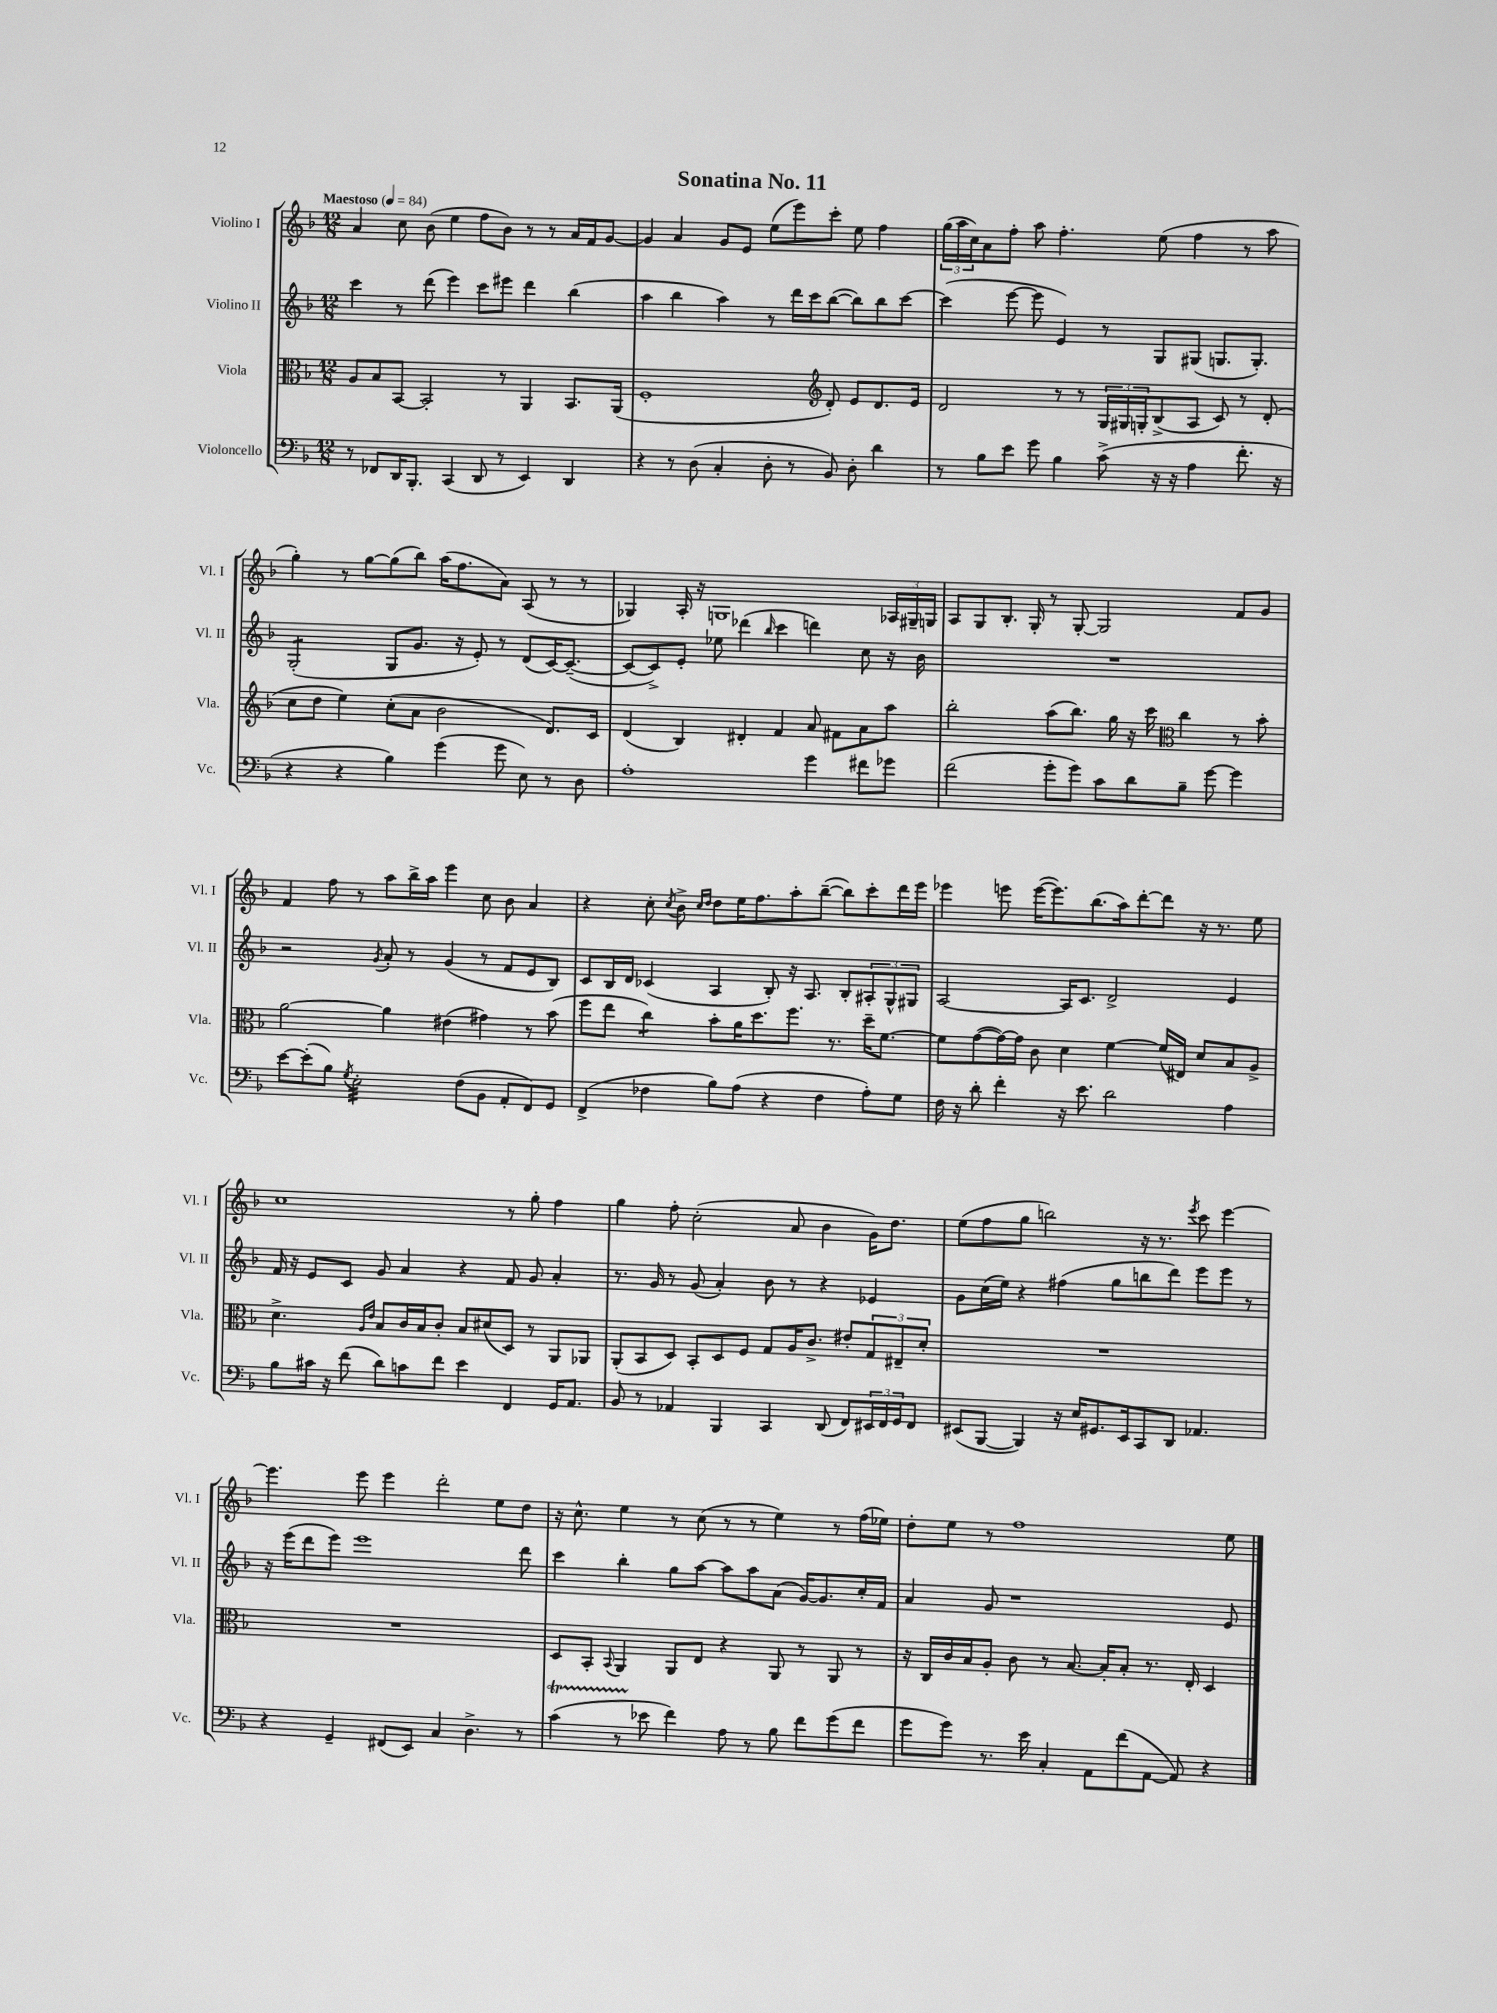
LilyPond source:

\header { title = "Sonatina No. 11" }
<<
\new StaffGroup <<
\new Staff = "s0" \with { instrumentName = "Violino I" shortInstrumentName = "Vl. I" } {
    \clef treble \key f \major \numericTimeSignature \time 12/8 \tempo "Maestoso" 4 = 84
    a'4 c''8 bes'8( e''4 f''8 bes'8) r8 r8 a'16 f'16 g'8~ |
    g'4 a'4 g'8 e'8 e''8( e'''8) c'''8-. e''8 f''4 |
    \tuplet 3/2 { g''16( a''16 c''16) } a'8 f''8-. a''8 f''4.-. e''8( f''4 r8 a''8 |
    g''4-.) r8 g''8~ g''8( bes''8) a''16( f''8. a'8) a8( r8 r8 |
    ges4) a16-. r16 g1 \tuplet 3/2 { aes16 gis16-- g16 } |
    a8 g8 bes8.-. g16-. r8 g8~-. g2 f'8 g'8 |
    f'4 f''8 r8 a''8 bes''16-> a''16 e'''4 c''8 bes'8 a'4 |
    r4 c''8-. \acciaccatura { c''8 } bes'8-> \grace { c''16 d''16 } d''8 e''16 f''8. a''8-. bes''8~--( bes''8) c'''8-. d'''16 e'''16 |
    ees'''4 e'''8 e'''16~( e'''8.) bes''8.( a''16) d'''8~-. d'''8 r16 r8. e''8 |
    c''1 r8 g''8-. f''4 |
    g''4 f''8-. c''2-.( a'8 bes'4 g'16) d''8. |
    e''8( f''8 g''8 b''2) r16 r8. \acciaccatura { e'''8 } c'''8 e'''4~ |
    e'''4. e'''8 e'''4 d'''2-. e''8 d''8 |
    r16 c''8.-^ e''4 r8 c''8( r8 r8 e''4) r8 f''16( ees''16) |
    d''8-. e''8 r8 f''1 e''8 \bar "|." |
}
\new Staff = "s1" \with { instrumentName = "Violino II" shortInstrumentName = "Vl. II" } {
    \clef treble \key f \major \numericTimeSignature \time 12/8
    c'''4 r8 d'''8( e'''4) c'''8 eis'''8 d'''4 bes''4( |
    a''4 bes''4 a''4) r8 d'''16 c'''16 bes''8~( bes''8) bes''8 c'''8~ |
    c'''4( e'''8~ e'''8 e'4) r8 g8 gis8( g8. g8.-.) |
    g2:8-.( g8 g'8. r16 e'8-.) r8 d'8( c'16~) c'8.~--( |
    c'8~ c'8->) e'8-. ees''8 des'''4( \grace { bes''16 } c'''4 d'''4) c''8 r16 bes'16 |
    R1. |
    r2 \acciaccatura { g'8 } a'8-. r8 g'4( r8 f'8 e'8 bes8) |
    c'8 bes16 d'16 ces'4( a4 bes8-.) r16 a8. bes8-. \tuplet 3/2 { ais8-. g8-^ gis8 } |
    a2~ a16 c'8. d'2-> e'4 |
    f'16 r16 e'8 c'8 g'8 a'4 r4 f'8 g'8 a'4-. |
    r8. g'16 r8 g'8( a'4-.) bes'8 r8 r4 ees'4 |
    g'8 c''16( e''16) r4 fis''4( g''8 b''8 d'''8) e'''8 e'''8 r8 |
    r16 e'''16( d'''8 e'''8) e'''1 d'''8 |
    c'''4 bes''4-. g''8 a''8~ a''8 a''8 a'8( g'16~) g'8. c''16-. f'16 |
    a'4 g'8 r1 e'8 \bar "|." |
}
\new Staff = "s2" \with { instrumentName = "Viola" shortInstrumentName = "Vla." } {
    \clef alto \key f \major \numericTimeSignature \time 12/8
    a8 bes8 bes,8~ bes,2-. r8 a,4 bes,8. a,16( |
    f1-. \clef treble d'8-.) e'8 d'8. e'16 |
    d'2 r8 r8 \tuplet 3/2 { g16 gis16 g16-. } bes8->( a8 c'8) r8 d'8-.( |
    c''8 d''8 e''4) c''8-.( a'8 bes'2 d'8.) c'16 |
    d'4( bes4) dis'4-. f'4 a'8 fis'8 a'8 a''8 |
    bes''2-. a''8( bes''8.) g''16 r16 c'''16 \clef alto c''4 r8 bes'8-. |
    a'2~ a'4 eis'4( gis'4) r8 bes'8( |
    f''8 e''8 c''4:8) bes'8-. a'16 d''8. f''8. r8. d''16-- f'8.~ |
    f'8 g'8~( g'16~) g'16 c'8 d'4 f'4~ f'16( eis16) d'8 bes8 a8-> |
    d'4.-> \grace { a16 e'16 } bes8 c'16 bes16 c'8-. bes8 dis'8( d8) r8 a,8 aes,8 |
    a,8-.( bes,8 d8) bes,8-. d8 f8 g8 a16 c'8.-> eis'8-. \tuplet 3/2 { g8 eis8-- d'8-. } |
    R1. |
    R1. |
    d8 bes,8-. \appoggiatura { bes,8 } a,4 a,8 e8 r4 a,8 r8 a,8 r8 |
    r16 c16 c'16 bes16 a8-. c'8 r8 bes8.~ bes16-. bes8-. r8. e16-. d4 \bar "|." |
}
\new Staff = "s3" \with { instrumentName = "Violoncello" shortInstrumentName = "Vc." } {
    \clef bass \key f \major \numericTimeSignature \time 12/8
    r8 fes,8 d,16 bes,,8.-. c,4( d,8 r8 e,4) d,4 |
    r4 r8 d8( c4-. d8-. r8 bes,8) d8-. d'4 |
    r8 bes8 e'8 g'8 bes4 c'8->( r16 r16 a4 f'8.-. r16 |
    r4 r4 bes4) g'4( g'8 e8) r8 d8 |
    a1-. g'4 fis'8 ges'8 |
    f'2( g'8-. g'8) c'8 d'8 bes8-- g'8~ g'4 |
    e'8~ e'8-.( bes8) \acciaccatura { g8 } e2:32-. f8( bes,8 a,8-. f,8) g,8 |
    f,4->( fes4 bes8) a8( r4 fes4 a8-.) g8 |
    f16 r16 d'8-. f'4-. r16 e'8. d'2 a4 |
    bes8 cis'16 r16 f'8( d'8) c'8 f'8 e'4 f,4 g,16 a,8. |
    bes,8 r8 aes,4 bes,,4 c,4 d,8( f,8) \tuplet 3/2 { eis,16 f,16 g,16 } f,8 |
    eis,8( bes,,8~ bes,,4) r16 e16 gis,8. eis,16 c,8 d,8 aes,4. |
    r4 g,4-- fis,8( e,8) c4 d4.-> r8 |
    c'4\startTrillSpan( r8 ees'8\stopTrillSpan f'4) a8 r8 bes8 f'8 g'8( f'8 |
    g'8 g'8) r8. e'16 c4-. a,8 f'8( a,8~ a,8) r4 \bar "|." |
}
>>
>>
\layout { \context { \Score \remove "Bar_number_engraver" } }
